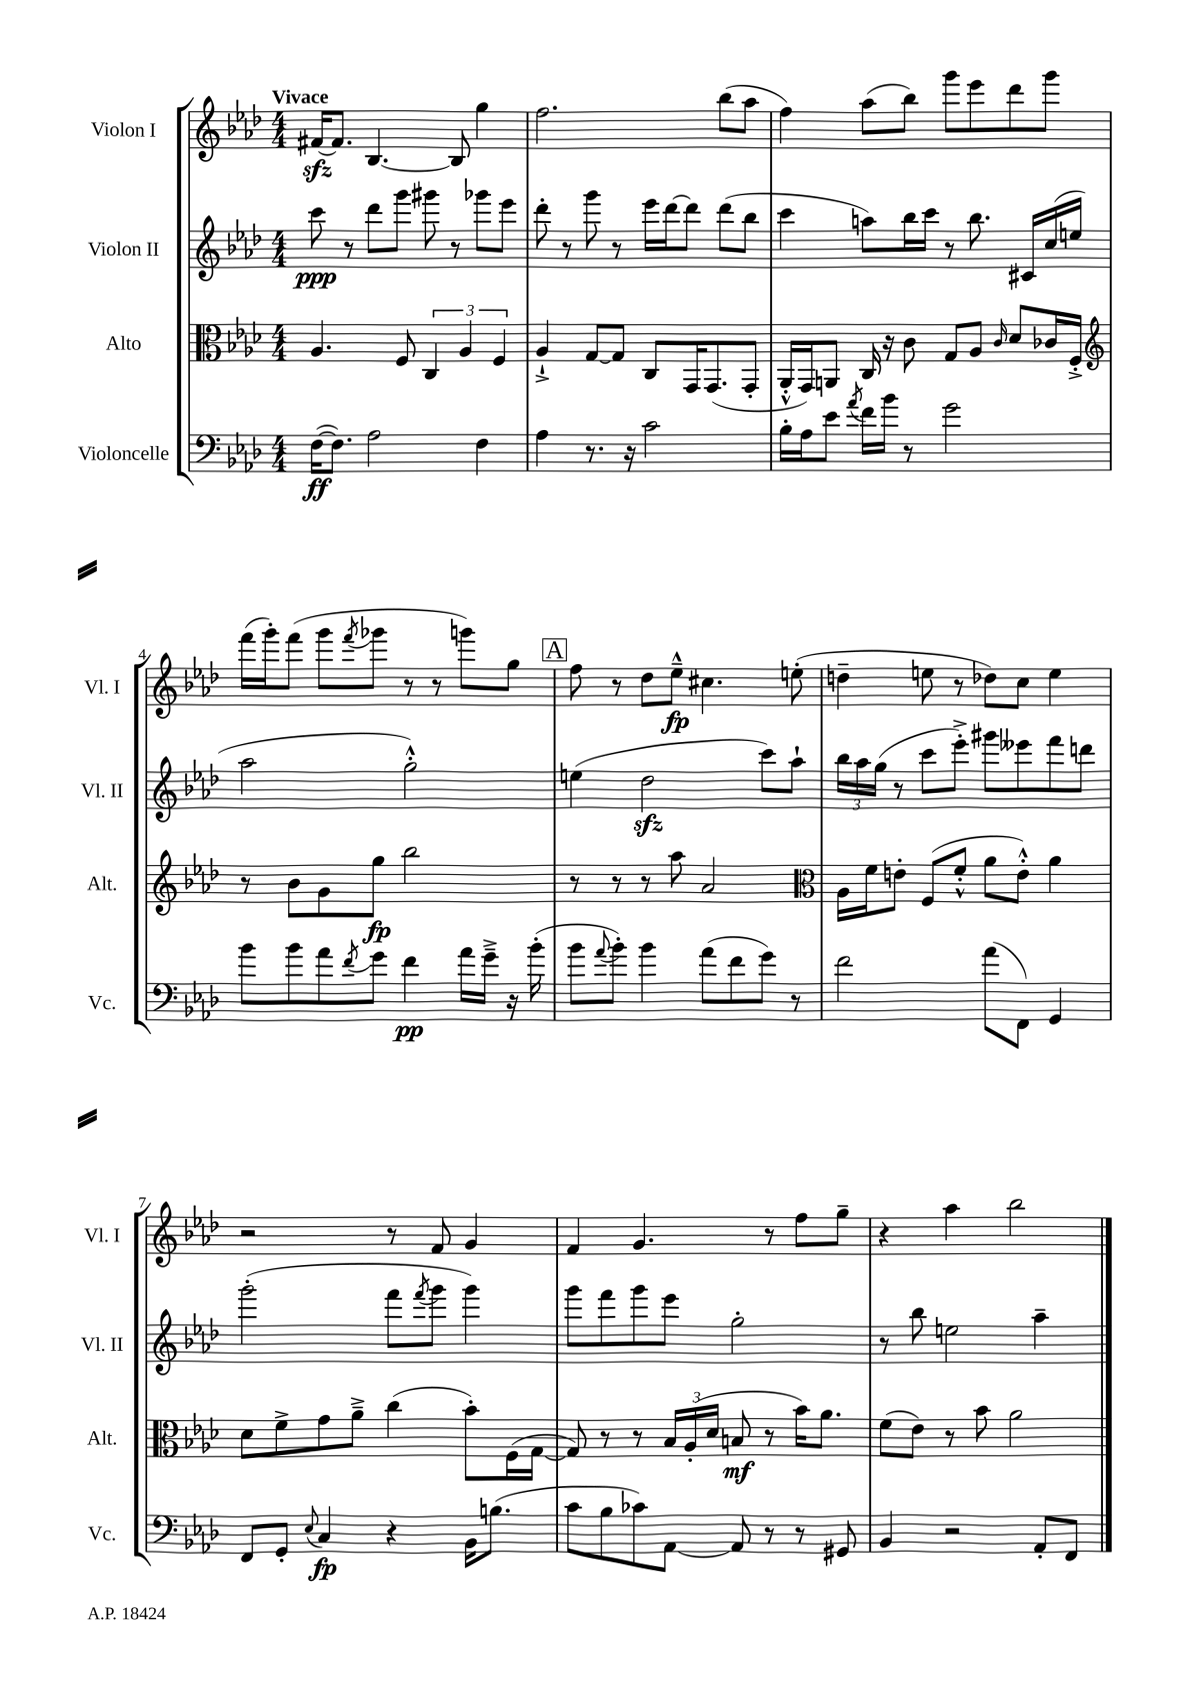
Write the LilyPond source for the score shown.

<<
\new StaffGroup <<
\new Staff = "s0" \with { instrumentName = "Violon I" shortInstrumentName = "Vl. I" } {
    \clef treble \key aes \major \numericTimeSignature \time 4/4 \tempo "Vivace"
    fis'16~\sfz fis'8. bes4.~ bes8 g''4 |
    f''2. bes''8( aes''8 |
    f''4) aes''8( bes''8) g'''8 ees'''8 des'''8 g'''8 |
    f'''16( g'''16-.) f'''8( g'''8 \acciaccatura { f'''8 } ges'''8 r8 r8 g'''8) g''8 |
    \mark \markup { \box "A" } f''8 r8 des''8 ees''8---^\fp cis''4. e''8-.( |
    d''4-- e''8 r8 des''8) c''8 e''4 |
    r2 r8 f'8 g'4 |
    f'4 g'4. r8 f''8 g''8-- |
    r4 aes''4 bes''2 \bar "|." |
}
\new Staff = "s1" \with { instrumentName = "Violon II" shortInstrumentName = "Vl. II" } {
    \clef treble \key aes \major \numericTimeSignature \time 4/4
    c'''8\ppp r8 des'''8 g'''8 gis'''8 r8 ges'''8 ees'''8 |
    des'''8-. r8 g'''8 r8 ees'''16 des'''16~ des'''8 des'''8( bes''8 |
    c'''4 a''8) bes''16 c'''16 r8 bes''8. cis'16 c''16( e''16 |
    aes''2 g''2-.-^) |
    \mark \markup { \box "A" } e''4( des''2\sfz c'''8) aes''8-! |
    \tuplet 3/2 { bes''16 aes''16 g''16( } r8 c'''8 ees'''8-.->) gis'''8 eeses'''8 f'''8 d'''8 |
    g'''2-.( f'''8 \acciaccatura { f'''8 } g'''8 g'''4) |
    g'''8 f'''8 g'''8 ees'''8 g''2-. |
    r8 bes''8 e''2 aes''4-- \bar "|." |
}
\new Staff = "s2" \with { instrumentName = "Alto" shortInstrumentName = "Alt." } {
    \clef alto \key aes \major \numericTimeSignature \time 4/4
    aes4. f8 \tuplet 3/2 { c4 aes4 f4 } |
    aes4-!-> g8~ g8 c8 g,16 g,8.( g,8-. |
    aes,16-.-^ g,16) a,8 c16 r16 c'8 g8 aes8 \grace { c'16 } des'8 ces'16 f16-.-> |
    \clef treble r8 bes'8 g'8 g''8\fp bes''2 |
    \mark \markup { \box "A" } r8 r8 r8 aes''8 aes'2 |
    \clef alto aes16 f'16 e'8-. f8( f'8-.-^ aes'8 e'8-.-^) aes'4 |
    des'8 f'8-> g'8 aes'8---> c''4( bes'8-.) f16( g16~ |
    g8) r8 r8 \tuplet 3/2 { bes16 aes16-.( des'16 } b8\mf r8 bes'16) aes'8. |
    f'8( ees'8) r8 bes'8 aes'2 \bar "|." |
}
\new Staff = "s3" \with { instrumentName = "Violoncelle" shortInstrumentName = "Vc." } {
    \clef bass \key aes \major \numericTimeSignature \time 4/4
    f16~\ff( f8.) aes2 f4 |
    aes4 r8. r16 c'2 |
    bes16-. aes16 ees'8 \acciaccatura { aes'8 } f'16 bes'16 r8 g'2 |
    bes'8 bes'8 aes'8 \acciaccatura { f'8 } g'8 f'4\pp aes'16 g'16---> r16 bes'16-.( |
    \mark \markup { \box "A" } bes'8 \appoggiatura { aes'8 } bes'8-.) bes'4 aes'8( f'8 g'8) r8 |
    f'2 aes'8( f,8) g,4 |
    f,8 g,8-. \appoggiatura { ees8 } c4\fp r4 bes,16 b8.( |
    c'8 bes8 ces'8) aes,8~ aes,8 r8 r8 gis,8 |
    bes,4 r2 aes,8-. f,8 \bar "|." |
}
>>
>>
